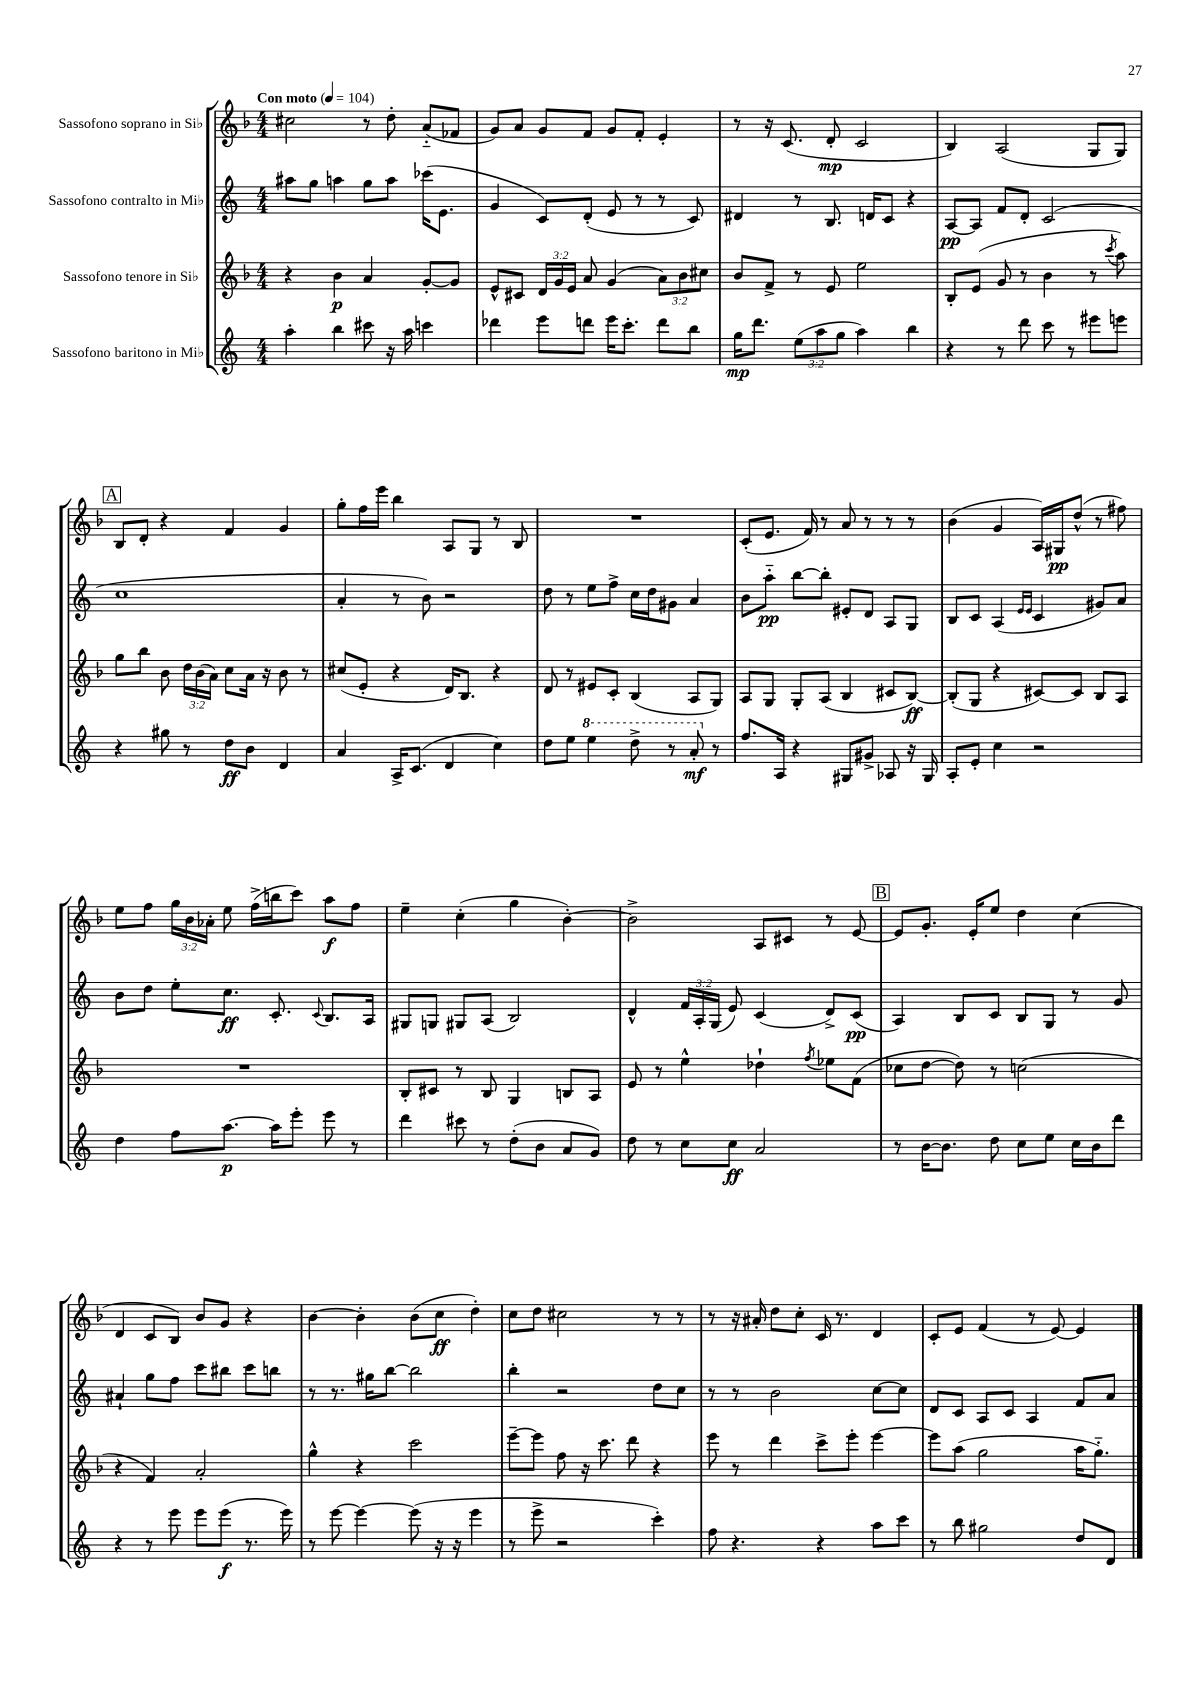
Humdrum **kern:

**kern	**kern	**kern	**kern
*staff4	*staff3	*staff2	*staff1
*clefG2	*clefG2	*clefG2	*clefG2
*k[]	*k[b-]	*k[]	*k[b-]
*M4/4	*M4/4	*M4/4	*M4/4
*MM104	*MM104	*MM104	*MM104
4aa'	4r	8aa#	2cc#
.	.	8gg	.
4bb	4b-	4aa	.
8ccc#	4a	8gg	8r
16r	.	8aa	8dd'
16aa	.	.	.
4ccc	[8g'	(16ccc-	(8a'~
.	.	8.e	.
.	8g]	.	8f-
=	=	=	=
4ddd-	8e^^	4g	8g)
.	8c#	.	8a
8eee	24d	8c)	8g
.	24g	.	.
.	24e	.	.
8ddd	8a	(8d'	8f
16eee	(4g	8e	8g
8.ccc'	.	.	.
.	.	8r	8f'
8ddd	12a)	8r	4e'
.	12b-	.	.
8bb	.	8c)	.
.	12cc#	.	.
=	=	=	=
16gg	8b-	4d#	8r
8.ddd	.	.	.
.	8f^	.	16r
.	.	.	(8.c
(12ee	8r	8r	.
12aa	.	.	.
.	8e	8.B	8d'
12gg	.	.	.
4aa)	2ee	.	2c
.	.	16d	.
.	.	8c	.
4bb	.	4r	.
=	=	=	=
4r	8B-'	[8A	4B-)
.	(8e	8A]	.
8r	8g	8f	(2A
8ddd	8r	8d'	.
8ccc	4b-	(2c	.
8r	.	.	.
8eee#	8r	.	8G
.	8qccc	.	.
8eee	8aa)	.	8G)
=	=	=	=
4r	8gg	1cc	8B-
.	8bb-	.	8d'
8gg#	8b-	.	4r
8r	24dd	.	.
.	(24b-	.	.
.	24a)	.	.
8dd	8cc	.	4f
8b	16a	.	.
.	16r	.	.
4d	8b-	.	4g
.	8r	.	.
=	=	=	=
4a	(8cc#	4a'	8gg'
.	8e'	.	16ff
.	.	.	16eee
16A^	4r	8r	4bb-
(8.c	.	.	.
.	.	8b)	.
4d	16d)	2r	8A
.	8.B-	.	.
.	.	.	8G
4cc)	4r	.	8r
.	.	.	8B-
=	=	=	=
8dd	8d	8dd	1r
8ee	8r	8r	.
4eee	8e#	8ee	.
.	8c'	8ff^	.
8ddd^	(4B-	16cc	.
.	.	16dd	.
8r	.	8g#	.
8aa'	8A	4a	.
8r	8G)	.	.
=	=	=	=
8.ff	8A	8b	(8c'
.	8G	8aa'~	8.e
16A	.	.	.
4r	8G'	[8bb	.
.	.	.	16f)
.	(8A	8bb']	8r
8G#	4B-	8e#'	8a
8g#^	.	8d	8r
8A-	8c#	8A	8r
16r	[8B-)	8G	8r
16G#	.	.	.
=	=	=	=
8A'	(8B-']	8B	(4b-
8e'	8G	8c	.
4cc	4r	(4A	4g
.	.	16qqe	.
.	.	16qqe	.
2r	[8c#)	4c	16A)
.	.	.	16G#
.	8c#]	.	(8dd^^
.	8B-	8g#)	8r
.	8A	8a	8ff#)
=	=	=	=
4dd	1r	8b	8ee
.	.	8dd	8ff
8ff	.	8ee'	24gg
.	.	.	24b-
.	.	.	24a-'
[8.aa	.	8.cc	8ee
.	.	.	(16ff^
16aa]	.	8.c'	16bb
8eee'	.	.	8ccc)
.	.	8qqc	.
8eee	.	8.B	8aa
8r	.	.	8ff
.	.	16A	.
=	=	=	=
4ddd	8B-'	8G#	4ee~
.	8c#	8G	.
8ccc#	8r	8G#	(4cc'
8r	8B-	(8A	.
(8dd'	4G	2B)	4gg
8b	.	.	.
8a	8B	.	[4b-')
8g)	8A	.	.
=	=	=	=
8dd	8e	4d^^	2b-^]
8r	8r	.	.
8cc	4ee^^	24f	.
.	.	24A'	.
.	.	(24G	.
8cc	.	8e)	.
2a	4dd-`	(4c	8A
.	.	.	8c#
.	8qff	.	.
.	8ee-	8d^)	8r
.	(8f	(8c	[8e
=	=	=	=
8r	8cc-	4A)	8e]
[16b	[8dd	.	8.g'
8.b]	.	.	.
.	8dd])	8B	.
.	.	.	16e'
8dd	8r	8c	8ee
8cc	(2cc	8B	4dd
8ee	.	8G	.
16cc	.	8r	(4cc
16b	.	.	.
8ddd	.	8g	.
=	=	=	=
4r	4r	4a#`	4d
8r	4f)	8gg	8c
8eee	.	8ff	8B-)
8eee	2a'	8ccc	8b-
(8eee	.	8bb#	8g
8.r	.	8ccc	4r
.	.	8bb	.
16eee)	.	.	.
=	=	=	=
8r	4gg^^	8r	[4b-
[8eee	.	8.r	.
4eee_	4r	.	4b-']
.	.	16gg#	.
.	.	[8bb	.
(8eee]	2ccc	2bb]	(8b-
16r	.	.	8cc
16r	.	.	.
4eee	.	.	4dd')
=	=	=	=
8r	[8eee~	4bb'	8cc
8eee^	8eee]	.	8dd
2r	8ff	2r	2cc#
.	16r	.	.
.	8.ccc	.	.
.	8ddd	.	.
4ccc')	4r	8dd	8r
.	.	8cc	8r
=	=	=	=
8ff	8eee	8r	8r
4.r	8r	8r	16r
.	.	.	16a#'
.	4ddd	2b	8dd
.	.	.	8cc'
4r	8ccc^	.	16c
.	.	.	8.r
.	8eee'	.	.
8aa	[4eee	[8cc	4d
8ccc	.	8cc]	.
=	=	=	=
8r	8eee]	8d	8c'
8bb	(8aa	8c	8e
2gg#	2gg	8A	(4f
.	.	8c	.
.	.	4A	8r
.	.	.	[8e)
8dd	16aa	8f	4e]
.	8.gg'~)	.	.
8d	.	8a	.
==	==	==	==
*-	*-	*-	*-
